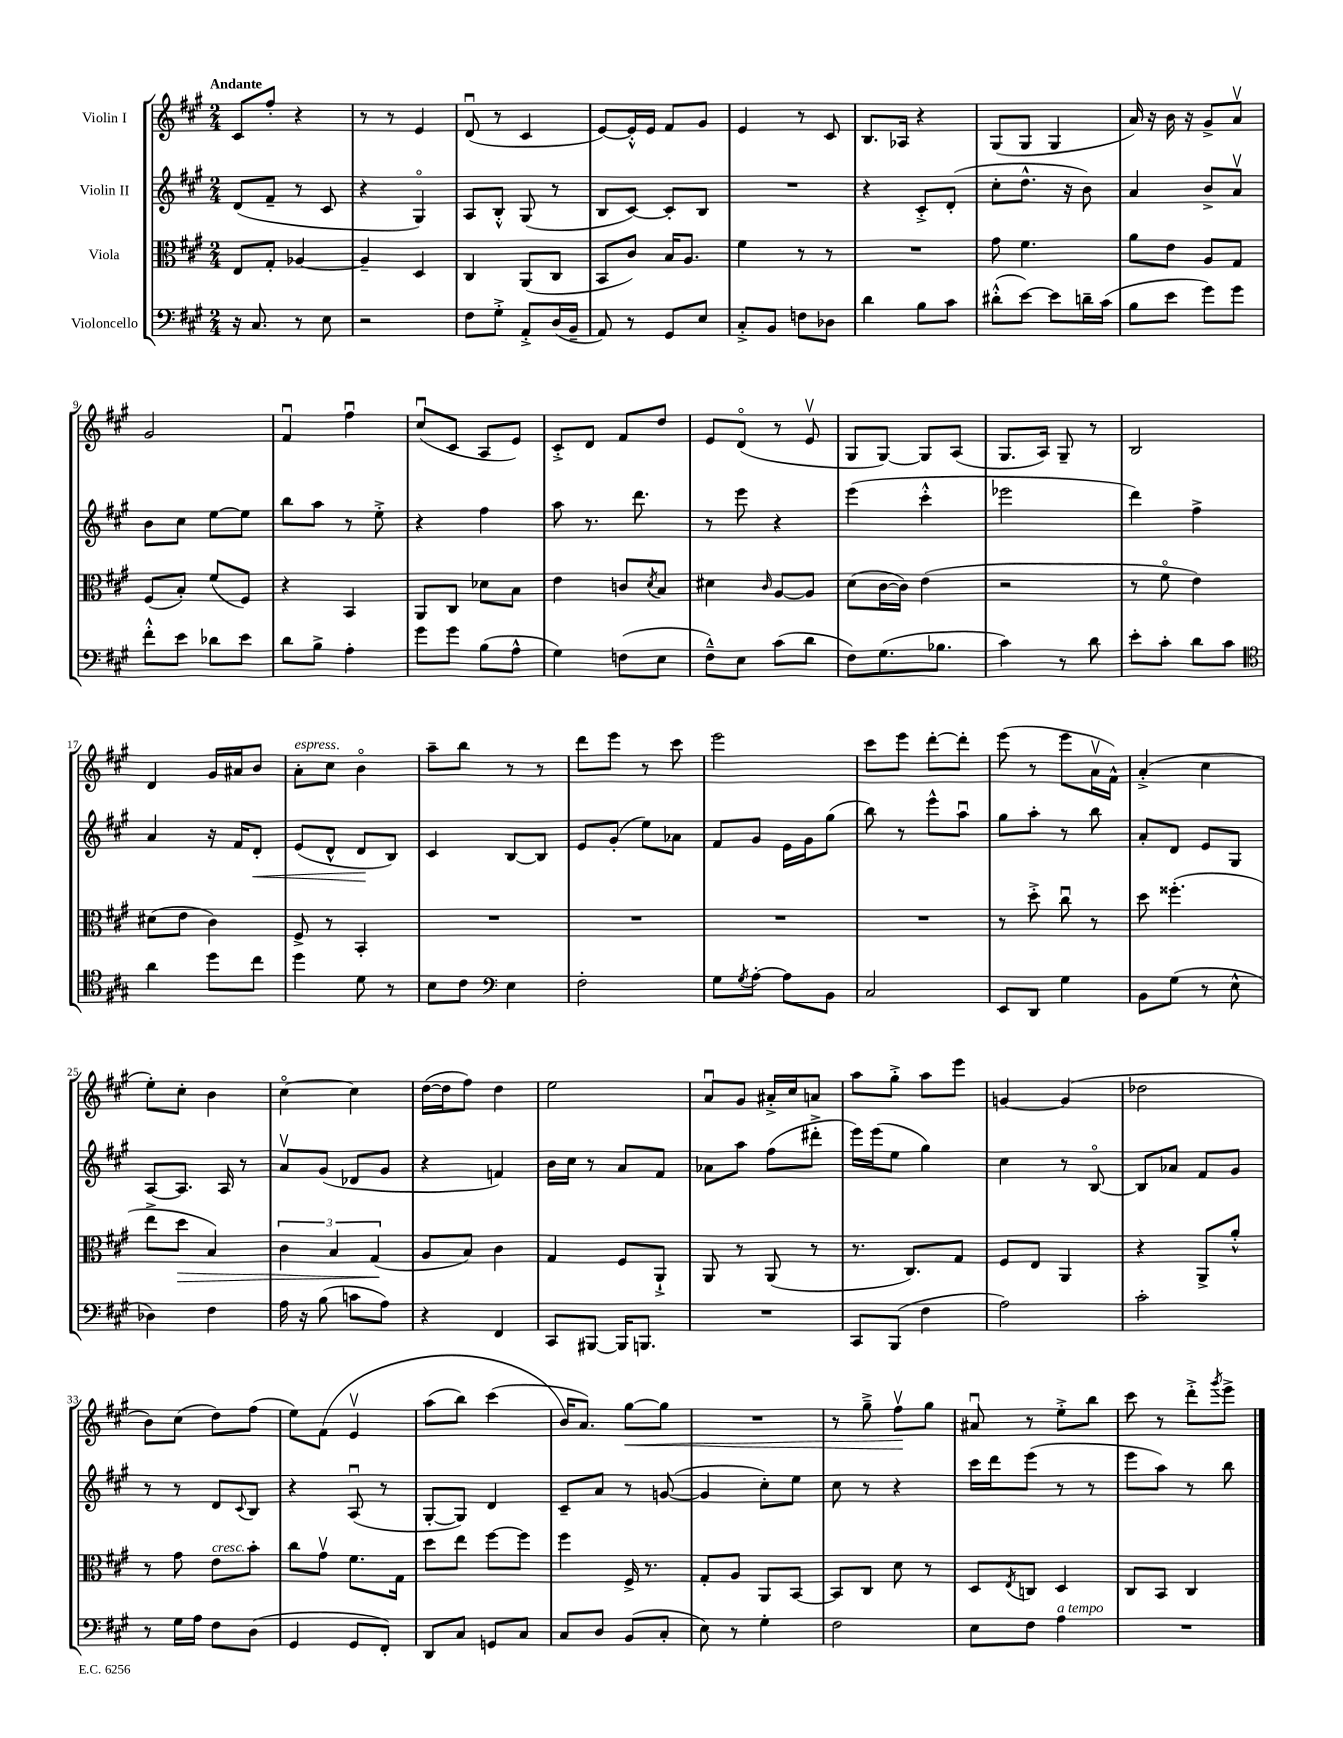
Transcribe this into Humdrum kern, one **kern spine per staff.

**kern	**kern	**dynam	**kern	**dynam	**kern	**dynam
*part4	*part3	*part3	*part2	*part2	*part1	*part1
*staff4	*staff3	*staff3	*staff2	*staff2	*staff1	*staff1
*I"Violoncello	*I"Viola	*	*I"Violin II	*	*I"Violin I	*
*clefF4	*clefC3	*	*clefG2	*	*clefG2	*
*k[f#c#g#]	*k[f#c#g#]	*	*k[f#c#g#]	*	*k[f#c#g#]	*
*M2/4	*M2/4	*	*M2/4	*	*M2/4	*
=1	=1	=1	=1	=1	=1	=1
!	!	!	!	!	!LO:TX:a:B:t=Andante	!
16r	8E/L	.	(8d/L	.	8c#/L	.
8.C#/	.	.	.	.	.	.
.	8G#'/J	.	8f#~/J	.	8ff#'/J	.
8r	[4A-X/	.	8r	.	4r	.
8E\	.	.	8c#/	.	.	.
=2	=2	=2	=2	=2	=2	=2
2r	4A-~/]	.	4r	.	8r	.
.	.	.	.	.	8r	.
.	4D/	.	4G#/)	.	4e/	.
=3	=3	=3	=3	=3	=3	=3
8F#\L	4C#/	.	8A/L	.	(8du/	.
8G#'^\J	.	.	8B'^^/J	.	8r	.
8AA'^/L	(8AA/L	.	(8G#/	.	4c#/	.
(16D/L	8C#/J	.	8r	.	.	.
16BB~/JJ	.	.	.	.	.	.
=4	=4	=4	=4	=4	=4	=4
8AA/)	8BB/L	.	8B/L	.	[8e/L)	.
8r	8c#/J)	.	[8c#/J)	.	16e'^^/L]	.
.	.	.	.	.	16e/JJ	.
8GG#/L	16B/KL	.	8c#'/L]	.	8f#/L	.
.	8.A/J	.	.	.	.	.
8E/J	.	.	8B/J	.	8g#/J	.
=5	=5	=5	=5	=5	=5	=5
8C#'^/L	4f#\	.	2r	.	4e/	.
8BB/J	.	.	.	.	.	.
8Fn\L	8r	.	.	.	8r	.
8D-X\J	8r	.	.	.	8c#/	.
=6	=6	=6	=6	=6	=6	=6
4d\	2r	.	4r	.	8.B/L	.
.	.	.	.	.	16A-X/Jk	.
8B\L	.	.	8c#'^/L	.	4r	.
8c#\J	.	.	(8d'/J	.	.	.
=7	=7	=7	=7	=7	=7	=7
(8d#X'^^\L	8g#\	.	8cc#'\L	.	(8G#/L	.
[8e\J)	4.f#\	.	8.dd^^\J	.	8G#/J	.
8e\L]	.	.	.	.	4G#/	.
.	.	.	16r	.	.	.
16dn~\L	.	.	8b\)	.	.	.
(16c#\JJ	.	.	.	.	.	.
=8	=8	=8	=8	=8	=8	=8
8B\L	8a\L	.	4a/	.	16a/)	.
.	.	.	.	.	16r	.
8e\J	8e\J	.	.	.	16b\	.
.	.	.	.	.	16r	.
8g#\L)	8A/L	.	8b^/L	.	8g#^/L	.
8g#\J	8G#/J	.	8av/J	.	8av/J	.
!!LO:LB:g=z
=9	=9	=9	=9	=9	=9	=9
8f#'^^\L	(8F#/L	.	8b\L	.	2g#/	.
8e\J	8B'/J)	.	8cc#\J	.	.	.
8d-X\L	(8f#/L	.	[8ee\L	.	.	.
8e\J	8F#/J)	.	8ee\J]	.	.	.
=10	=10	=10	=10	=10	=10	=10
8d\L	4r	.	8bb\L	.	4f#u/	.
8B^\J	.	.	8aa\J	.	.	.
4A'\	4BB/	.	8r	.	4ff#u\	.
.	.	.	8ee'^\	.	.	.
=11	=11	=11	=11	=11	=11	=11
8g#\L	8AA/L	.	4r	.	(8cc#u/L	.
8g#\J	8C#/J	.	.	.	8c#/J	.
(8B\L	8d-X\L	.	4ff#\	.	8A/L	.
8A^^\J	8B\J	.	.	.	8e/J)	.
=12	=12	=12	=12	=12	=12	=12
4G#\)	4e\	.	8aa\	.	8c#'^/L	.
.	.	.	8.r	.	8d/J	.
(8Fn\L	8cn/L	.	.	.	8f#/L	.
.	.	.	8.ddd\	.	.	.
.	8qd/	.	.	.	.	.
8E\J	8B/J	.	.	.	8dd/J	.
=13	=13	=13	=13	=13	=13	=13
8F#~^^\L)	4d#X\	.	8r	.	8e/L	.
8E\J	.	.	8eee\	.	(8d/J	.
.	16qqc#/	.	.	.	.	.
(8c#\L	[8A/L	.	4r	.	8r	.
8d\J	8A/J]	.	.	.	8ev/	.
=14	=14	=14	=14	=14	=14	=14
8F#\L)	(8d\L	.	(4eee\	.	8G#/L	.
(8.G#\	[16c#\L	.	.	.	[8G#/J)	.
.	16c#\JJ])	.	.	.	.	.
.	(4e\	.	4ccc#'^^\	.	8G#/L]	.
8.B-X\J	.	.	.	.	.	.
.	.	.	.	.	(8A/J	.
=15	=15	=15	=15	=15	=15	=15
4c#\)	2r	.	2eee-X\	.	8.G#/L	.
.	.	.	.	.	16A/Jk)	.
8r	.	.	.	.	8G#~/	.
8d\	.	.	.	.	8r	.
=16	=16	=16	=16	=16	=16	=16
8e'\L	8r	.	4ddd\)	.	2B/	.
8c#'\J	8f#\	.	.	.	.	.
8d\L	4e\)	.	4ff#^\	.	.	.
8c#\J	.	.	.	.	.	.
!!LO:LB:g=z
=17	=17	=17	=17	=17	=17	=17
*clefC4	*	*	*	*	*	*
4a\	(8d#X\L	.	4a/	.	4d/	.
.	8e\J	.	.	.	.	.
8dd\L	4c#\)	.	16r	.	16g#/LL	.
.	.	.	16f#/KL	.	16a#X/J	.
!	!	!	!	!LO:HP:b	!	!
8cc#\J	.	.	8d'/J	<	8b/J	.
=18	=18	=18	=18	=18	=18	=18
!	!	!	!	!	!LO:TX:a:i:t=espress.	!
4dd\	8F#^/	.	(8e/L	.	8a'\L	.
.	8r	.	8d^^/J	.	8cc#\J	.
8d\	4BB'/	.	8d/L	.	4b\	.
8r	.	.	8B/J)	[	.	.
=19	=19	=19	=19	=19	=19	=19
8B\L	2r	.	4c#/	.	8aa~\L	.
8c#\J	.	.	.	.	8bb\J	.
*clefF4	*	*	*	*	*	*
4E\	.	.	[8B/L	.	8r	.
.	.	.	8B/J]	.	8r	.
=20	=20	=20	=20	=20	=20	=20
2F#'\	2r	.	8e/L	.	8ddd\L	.
.	.	.	(8g#'/J	.	8eee\J	.
.	.	.	8ee\L)	.	8r	.
.	.	.	8a-X\J	.	8ccc#\	.
=21	=21	=21	=21	=21	=21	=21
8G#\L	2r	.	8f#/L	.	2eee\	.
8qG#/	.	.	.	.	.	.
[8A'\J	.	.	8g#/J	.	.	.
8A\L]	.	.	16e\LL	.	.	.
.	.	.	16g#\J	.	.	.
8BB\J	.	.	(8gg#\J	.	.	.
=22	=22	=22	=22	=22	=22	=22
2C#/	2r	.	8bb\)	.	8ccc#\L	.
.	.	.	8r	.	8eee\J	.
.	.	.	8eee^^\L	.	[8ddd'\L	.
.	.	.	8aau\J	.	8ddd'\J]	.
=23	=23	=23	=23	=23	=23	=23
8EE/L	8r	.	8gg#\L	.	(8eee\	.
8DD/J	8dd'^\	.	8aa'\J	.	8r	.
4G#\	8cc#u\	.	8r	.	8eee\L	.
.	8r	.	8bb\	.	16av\L	.
.	.	.	.	.	16f#^^\JJ)	.
=24	=24	=24	=24	=24	=24	=24
8BB\L	8dd\	.	8a'/L	.	(4a'^/	.
(8G#\J	(4.ff##X'\	.	8d/J	.	.	.
8r	.	.	8e/L	.	4cc#\	.
8E^^\	.	.	8G#/J	.	.	.
!!LO:LB:g=z
=25	=25	=25	=25	=25	=25	=25
4D-X\)	8ee^\L	.	[8A/L	.	8ee'\L)	.
!	!	!LO:HP:b	!	!	!	!
.	8dd\J	>	8.A/J]	.	8cc#'\J	.
4F#\	4B/)	.	.	.	4b\	.
.	.	.	16A/	.	.	.
.	.	.	8r	.	.	.
=26	=26	=26	=26	=26	=26	=26
16A\	6c#\	.	8av/L	.	[4cc#\	.
16r	.	.	.	.	.	.
(8B\	.	.	(8g#/J	.	.	.
.	6B/	.	.	.	.	.
8cn\L	.	.	8d-X/L	.	4cc#\]	.
.	(6G#/	.	.	.	.	.
8A\J)	.	.	8g#/J	.	.	.
.	.	]	.	.	.	.
=27	=27	=27	=27	=27	=27	=27
4r	8A/L	.	4r	.	([16dd\LL	.
.	.	.	.	.	16dd\J]	.
.	8B/J)	.	.	.	8ff#\J)	.
4FF#/	4c#\	.	4fn/)	.	4dd\	.
=28	=28	=28	=28	=28	=28	=28
8CC#/L	4G#/	.	16b\LL	.	2ee\	.
.	.	.	16cc#\JJ	.	.	.
[8BBB#X/J	.	.	8r	.	.	.
16BBB#/KL]	8F#/L	.	8a/L	.	.	.
8.BBBn/J	.	.	.	.	.	.
.	8AA`^/J	.	8f#/J	.	.	.
=29	=29	=29	=29	=29	=29	=29
2r	8AA/	.	8a-X\L	.	8au/L	.
.	8r	.	8aa\J	.	8g#/J	.
.	(8AA/	.	(8ff#\L	.	16a#X'^/LL	.
.	.	.	.	.	16cc#/J	.
.	8r	.	8ddd#X'^\J	.	8an/J	.
=30	=30	=30	=30	=30	=30	=30
8CC#/L	8.r	.	16eee\LL)	.	8aa\L	.
.	.	.	(16eee\J	.	.	.
(8BBB/J	.	.	8ee\J	.	8gg#'^\J	.
.	8.C#/L)	.	.	.	.	.
4F#\	.	.	4gg#\)	.	8aa\L	.
.	8G#/J	.	.	.	8eee\J	.
=31	=31	=31	=31	=31	=31	=31
2A\)	8F#/L	.	4cc#\	.	[4gn/	.
.	8E/J	.	.	.	.	.
.	4AA/	.	8r	.	(4g/]	.
.	.	.	[8B/	.	.	.
=32	=32	=32	=32	=32	=32	=32
2c#'\	4r	.	8B/L]	.	2dd-X\	.
.	.	.	8a-X/J	.	.	.
.	8AA^/L	.	8f#/L	.	.	.
.	8a'^^/J	.	8g#/J	.	.	.
!!LO:LB:g=z
=33	=33	=33	=33	=33	=33	=33
8r	8r	.	8r	.	8b\L)	.
16G#\LL	8g#\	.	8r	.	(8cc#\J	.
16A\JJ	.	.	.	.	.	.
!	!LO:TX:a:i:t=cresc.	!	!	!	!	!
8F#\L	8e\L	.	8d/L	.	8dd\L)	.
.	.	.	8qqc#/	.	.	.
(8D\J	8b'\J	.	8B/J	.	(8ff#\J	.
=34	=34	=34	=34	=34	=34	=34
4GG#/	8cc#\L	.	4r	.	8ee\L)	.
.	8g#v\J	.	.	.	(8f#\J	.
8GG#/L	8.f#\L	.	(8Au/	.	4ev/	.
8FF#'/J)	.	.	8r	.	.	.
.	16G#\Jk	.	.	.	.	.
=35	=35	=35	=35	=35	=35	=35
8DD/L	8dd\L	.	[8G#'/L	.	(8aa\L	.
8C#/J	8ee\J	.	8G#/J])	.	8bb\J)	.
8GGn/L	[8ff#\L	.	4d/	.	(4ccc#\	.
8C#/J	8ff#\J]	.	.	.	.	.
=36	=36	=36	=36	=36	=36	=36
8C#/L	4ff#\	.	8c#~/L	.	16b/KL)	.
.	.	.	.	.	8.a/J)	.
8D/J	.	.	8a/J	.	.	.
!	!	!	!	!	!	!LO:HP:b
(8BB/L	16F#^/	.	8r	.	[8gg#\L	<
.	8.r	.	.	.	.	.
8C#'/J	.	.	([8gn/	.	8gg#\J]	.
=37	=37	=37	=37	=37	=37	=37
8E\)	8G#'/L	.	4g/]	.	2r	.
8r	8A/J	.	.	.	.	.
4G#'\	8AA/L	.	8cc#'\L)	.	.	.
.	[8BB/J	.	8ee\J	.	.	.
=38	=38	=38	=38	=38	=38	=38
2F#\	8BB/L]	.	8cc#\	.	8r	.
.	8C#/J	.	8r	.	8gg#~^\	.
.	8d\	.	4r	.	8ff#v\L	.
.	8r	.	.	.	8gg#\J	[
=39	=39	=39	=39	=39	=39	=39
8E\L	8D/L	.	16ccc#\LL	.	8a#Xu/	.
.	.	.	16ddd\J	.	.	.
.	8qE/	.	.	.	.	.
8F#\J	8Cn/J	.	(8eee\J	.	8r	.
!LO:TX:a:i:t=a tempo	!	!	!	!	!	!
4A\	4D/	.	8r	.	8ee'^\L	.
.	.	.	8r	.	8bb\J	.
=40	=40	=40	=40	=40	=40	=40
2r	8C#/L	.	8eee\L	.	8ccc#\	.
.	8BB/J	.	8aa\J)	.	8r	.
.	4C#/	.	8r	.	8ddd'^\L	.
.	.	.	.	.	8qggg#/	.
.	.	.	8bb\	.	8eee^\J	.
==	==	==	==	==	==	==
*-	*-	*-	*-	*-	*-	*-
